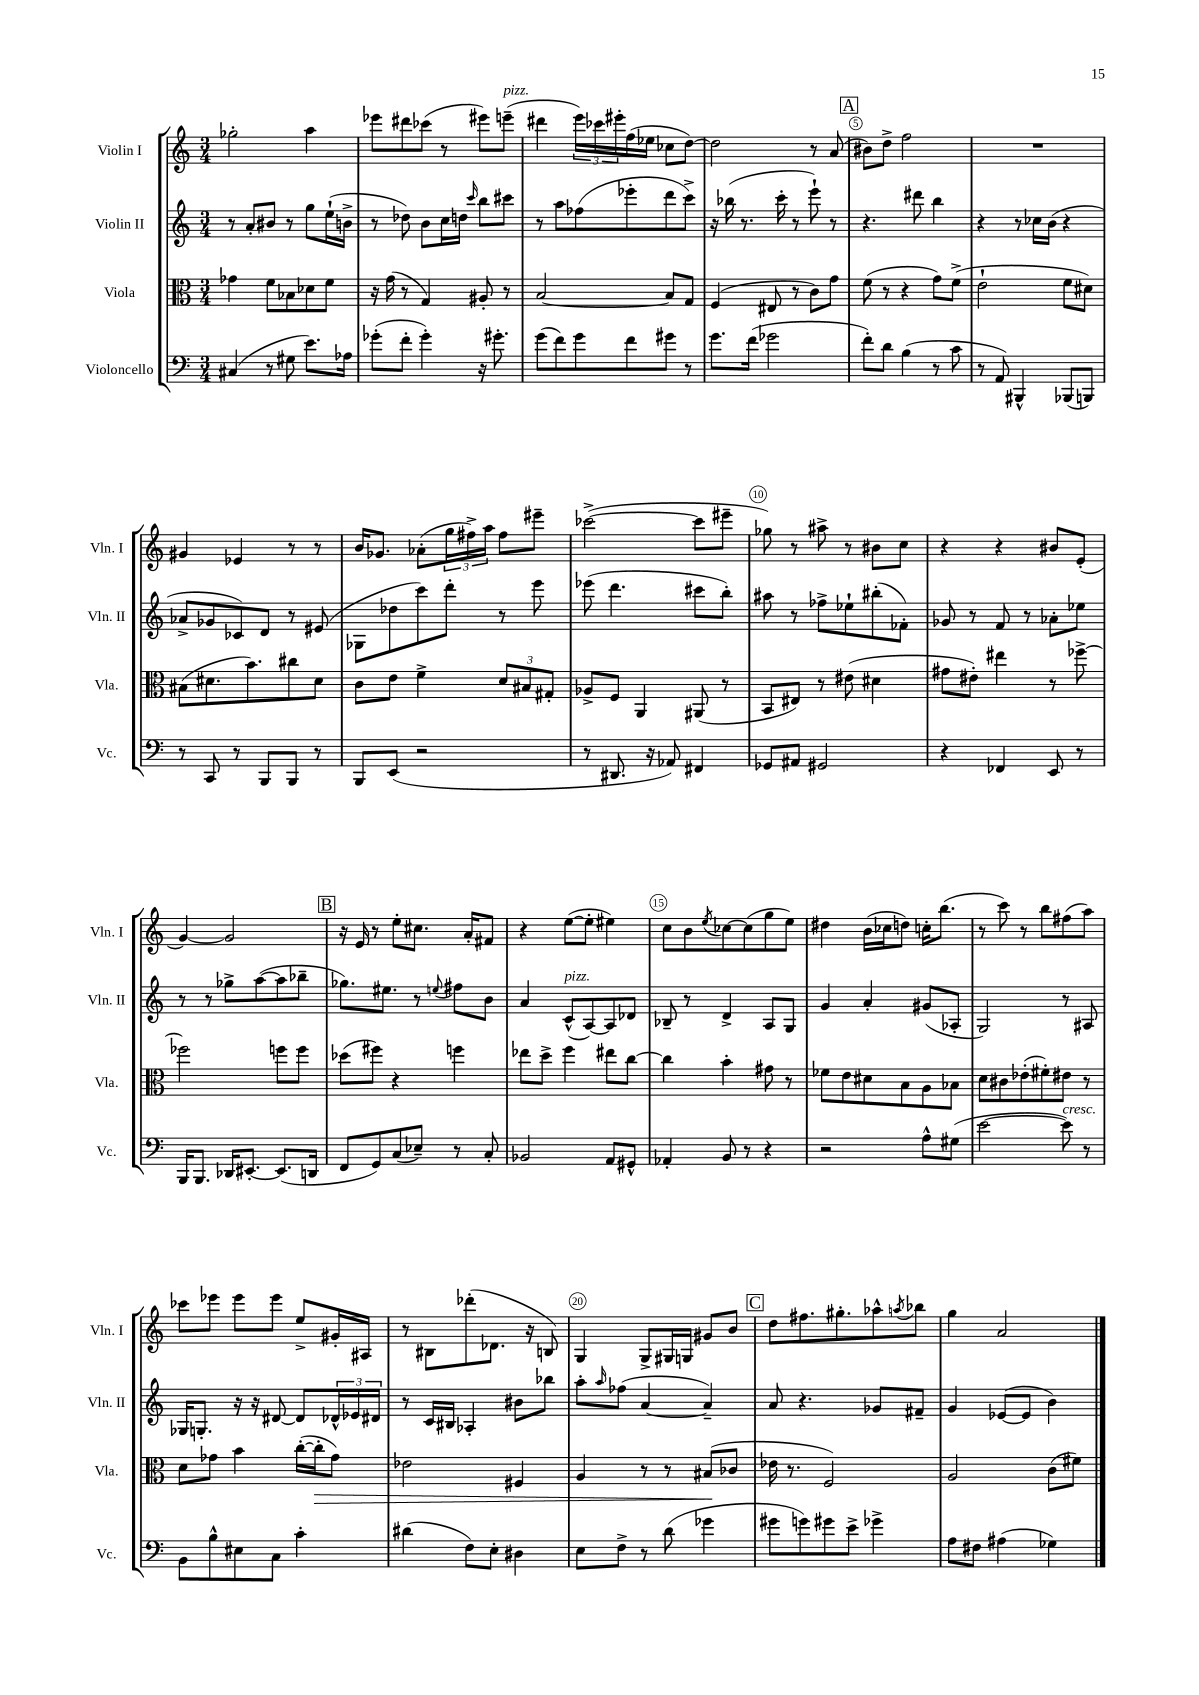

**kern	**kern	**kern	**kern
*staff4	*staff3	*staff2	*staff1
*clefF4	*clefC3	*clefG2	*clefG2
*k[]	*k[]	*k[]	*k[]
*M3/4	*M3/4	*M3/4	*M3/4
(4C#	4g-	8r	2gg-'
.	.	8a'	.
8r	8f	8b#	.
8G#	8B-	8r	.
8.e)	8d-	8gg	4aa
.	8f	(16ee`	.
16A-	.	16b^	.
=	=	=	=
(8g-'	16r	8r	8eee-
.	(16g	.	.
8f'	8r	8dd-)	8ddd#
4g-')	4G)	8b	(8ccc-
.	.	16cc	8r
.	.	16dd	.
.	.	16qqccc	.
16r	8A#'	8bb	8eee#)
8.g#'	.	.	.
.	8r	8ccc#	(8eee~
=	=	=	=
(8g	[2B	8r	4ddd#
8f)	.	8aa	.
8g	.	(8ff-	24eee)
.	.	.	24ccc-
.	.	.	24eee#'
8f	.	8eee-'	(16ff
.	.	.	16ee-
8g#	8B]	8ddd	8cc-
8r	8G	8ccc^)	[8dd)
=	=	=	=
8.g	(4F	16r	2dd]
.	.	(16bb-	.
.	.	8.r	.
(16f	.	.	.
2g-	8E#	.	.
.	.	16ccc'	.
.	8r	8r	.
.	8c)	8eee`)	8r
.	8g	8r	(8a
=	=	=	=
8f')	(8f	4.r	8b#)
8d	8r	.	8dd^
(4B	4r	.	2ff
.	.	8ddd#	.
8r	8g)	4bb	.
8c	(8f^	.	.
=	=	=	=
8r	2e`	4r	2.r
8AA)	.	.	.
4BBB#^^	.	8r	.
.	.	16cc-	.
.	.	(16b	.
(8BBB-	8f	4r	.
8BBB)	8d#)	.	.
=	=	=	=
8r	(8B#	8a-^	4g#
8CC	8.d#	8g-	.
8r	.	8c-)	4e-
.	8.b)	.	.
8BBB	.	8d	.
8BBB	8cc#	8r	8r
8r	8d#	(8e#	8r
=	=	=	=
8BBB	8c	8G-	16b
.	.	.	8.g-
(8EE	8e	8dd-	.
2r	4f^	8ccc)	(8a-'
.	.	8ddd'	24gg
.	.	.	24ff#^)
.	.	.	24aa
.	12d	8r	8ff#
.	12B#	.	.
.	.	8eee	8eee#~
.	12G#'	.	.
=	=	=	=
8r	8A-^	(8eee-	([2ccc-^
8.DD#	8F	4.ddd	.
.	4AA	.	.
16r	.	.	.
8AA-)	.	.	.
4FF#	(8AA#	8ccc#	8ccc-]
.	8r	8bb')	8eee#~
=	=	=	=
8GG-	8BB	8aa#	8gg-)
8AA#	8E#)	8r	8r
2GG#	8r	8ff-^	8aa#^
.	(8e#	8ee-`	8r
.	4d#	(8bb#'	8b#
.	.	8f-')	8cc
=	=	=	=
4r	8g#	8g-	4r
.	8e#')	8r	.
4FF-	4ee#	8f	4r
.	.	8r	.
8EE	8r	8a-'	8b#
8r	[8ff-^	8ee-	(8e'
=	=	=	=
16BBB	2ff-]	8r	[4g)
8.BBB	.	.	.
.	.	8r	.
16DD-	.	8gg-^	2g]
[8.EE#'	.	.	.
.	.	([8aa	.
(8.EE#]	8ff	8aa]	.
.	8ff	8bb-~	.
16DD	.	.	.
=	=	=	=
8FF	(8dd-	8.gg-)	16r
.	.	.	16e
8GG)	8ff#)	.	8r
.	.	8.ee#	.
(8C	4r	.	8ee'
8E-~)	.	8r	8.cc#
.	.	8qqee	.
8r	4ff	8ff#	.
.	.	.	16a'
8C'	.	8b	8f#
=	=	=	=
2BB-	8ee-	4a	4r
.	8dd^	.	.
.	4ff	(8c^^	([8ee
.	.	[8A)	8ee']
8AA	8ee#	8A]	4ee#)
8GG#^^	[8cc	8d-	.
=	=	=	=
4AA-'	4cc]	8B-~	8cc
.	.	8r	8b
.	.	.	8qee
8BB	4b'	4d^	[8cc-
8r	.	.	(8cc-]
4r	8g#	8A	8gg
.	8r	8G	8ee)
=	=	=	=
2r	8f-	4g	4dd#
.	8e	.	.
.	8d#	4a'	(16b
.	.	.	16cc-
.	8B	.	8dd)
8A^^	8A	(8g#	16cc'
.	.	.	(8.bb
(8G#	8B-	8A-'	.
=	=	=	=
[2e	8d	2G)	8r
.	8c#	.	8ccc)
.	(8e-'	.	8r
.	8f#')	.	8bb
8e])	8e#	8r	(8ff#
8r	8r	8A#	8aa)
=	=	=	=
8BB	8d	16G-	8ccc-
.	.	8.G'	.
8B^^	8g-	.	8eee-
8E#	4b	16r	8eee-
.	.	16r	.
8C	.	[8d#	8eee-
4c'	([16cc'	8d#]	8ee^
.	16cc']	.	.
.	8g-)	24d-^^	16g#'
.	.	24e-	.
.	.	.	16A#
.	.	24d#	.
=	=	=	=
(4d#	2e-	8r	8r
.	.	16c	8B#
.	.	16B#	.
8F)	.	4A-'	(8ddd-'
8E'	.	.	8.d-
4D#	4F#	8b#	.
.	.	.	16r
.	.	8bb-	8B)
=	=	=	=
8E	4A	8aa'	4G
.	.	16qqaa	.
8F^	.	(8ff-	.
8r	8r	[4a	8G^
(8d	8r	.	16G#
.	.	.	16G
4g-	(8B#	4a~])	8g#
.	8c-	.	8b
=	=	=	=
8g#	16e-	8a	8dd
.	8.r	.	.
8g)	.	4.r	8.ff#
8g#	2F)	.	.
.	.	.	8.gg#'
8e^	.	.	.
4g-^	.	8g-	8aa-^^
.	.	.	8qaa
.	.	8f#~	8bb-
=	=	=	=
8A	2A	4g	4gg
8F#	.	.	.
(4A#	.	([8e-	2a
.	.	8e-]	.
4G-)	(8c	4b)	.
.	8f#)	.	.
==	==	==	==
*-	*-	*-	*-
